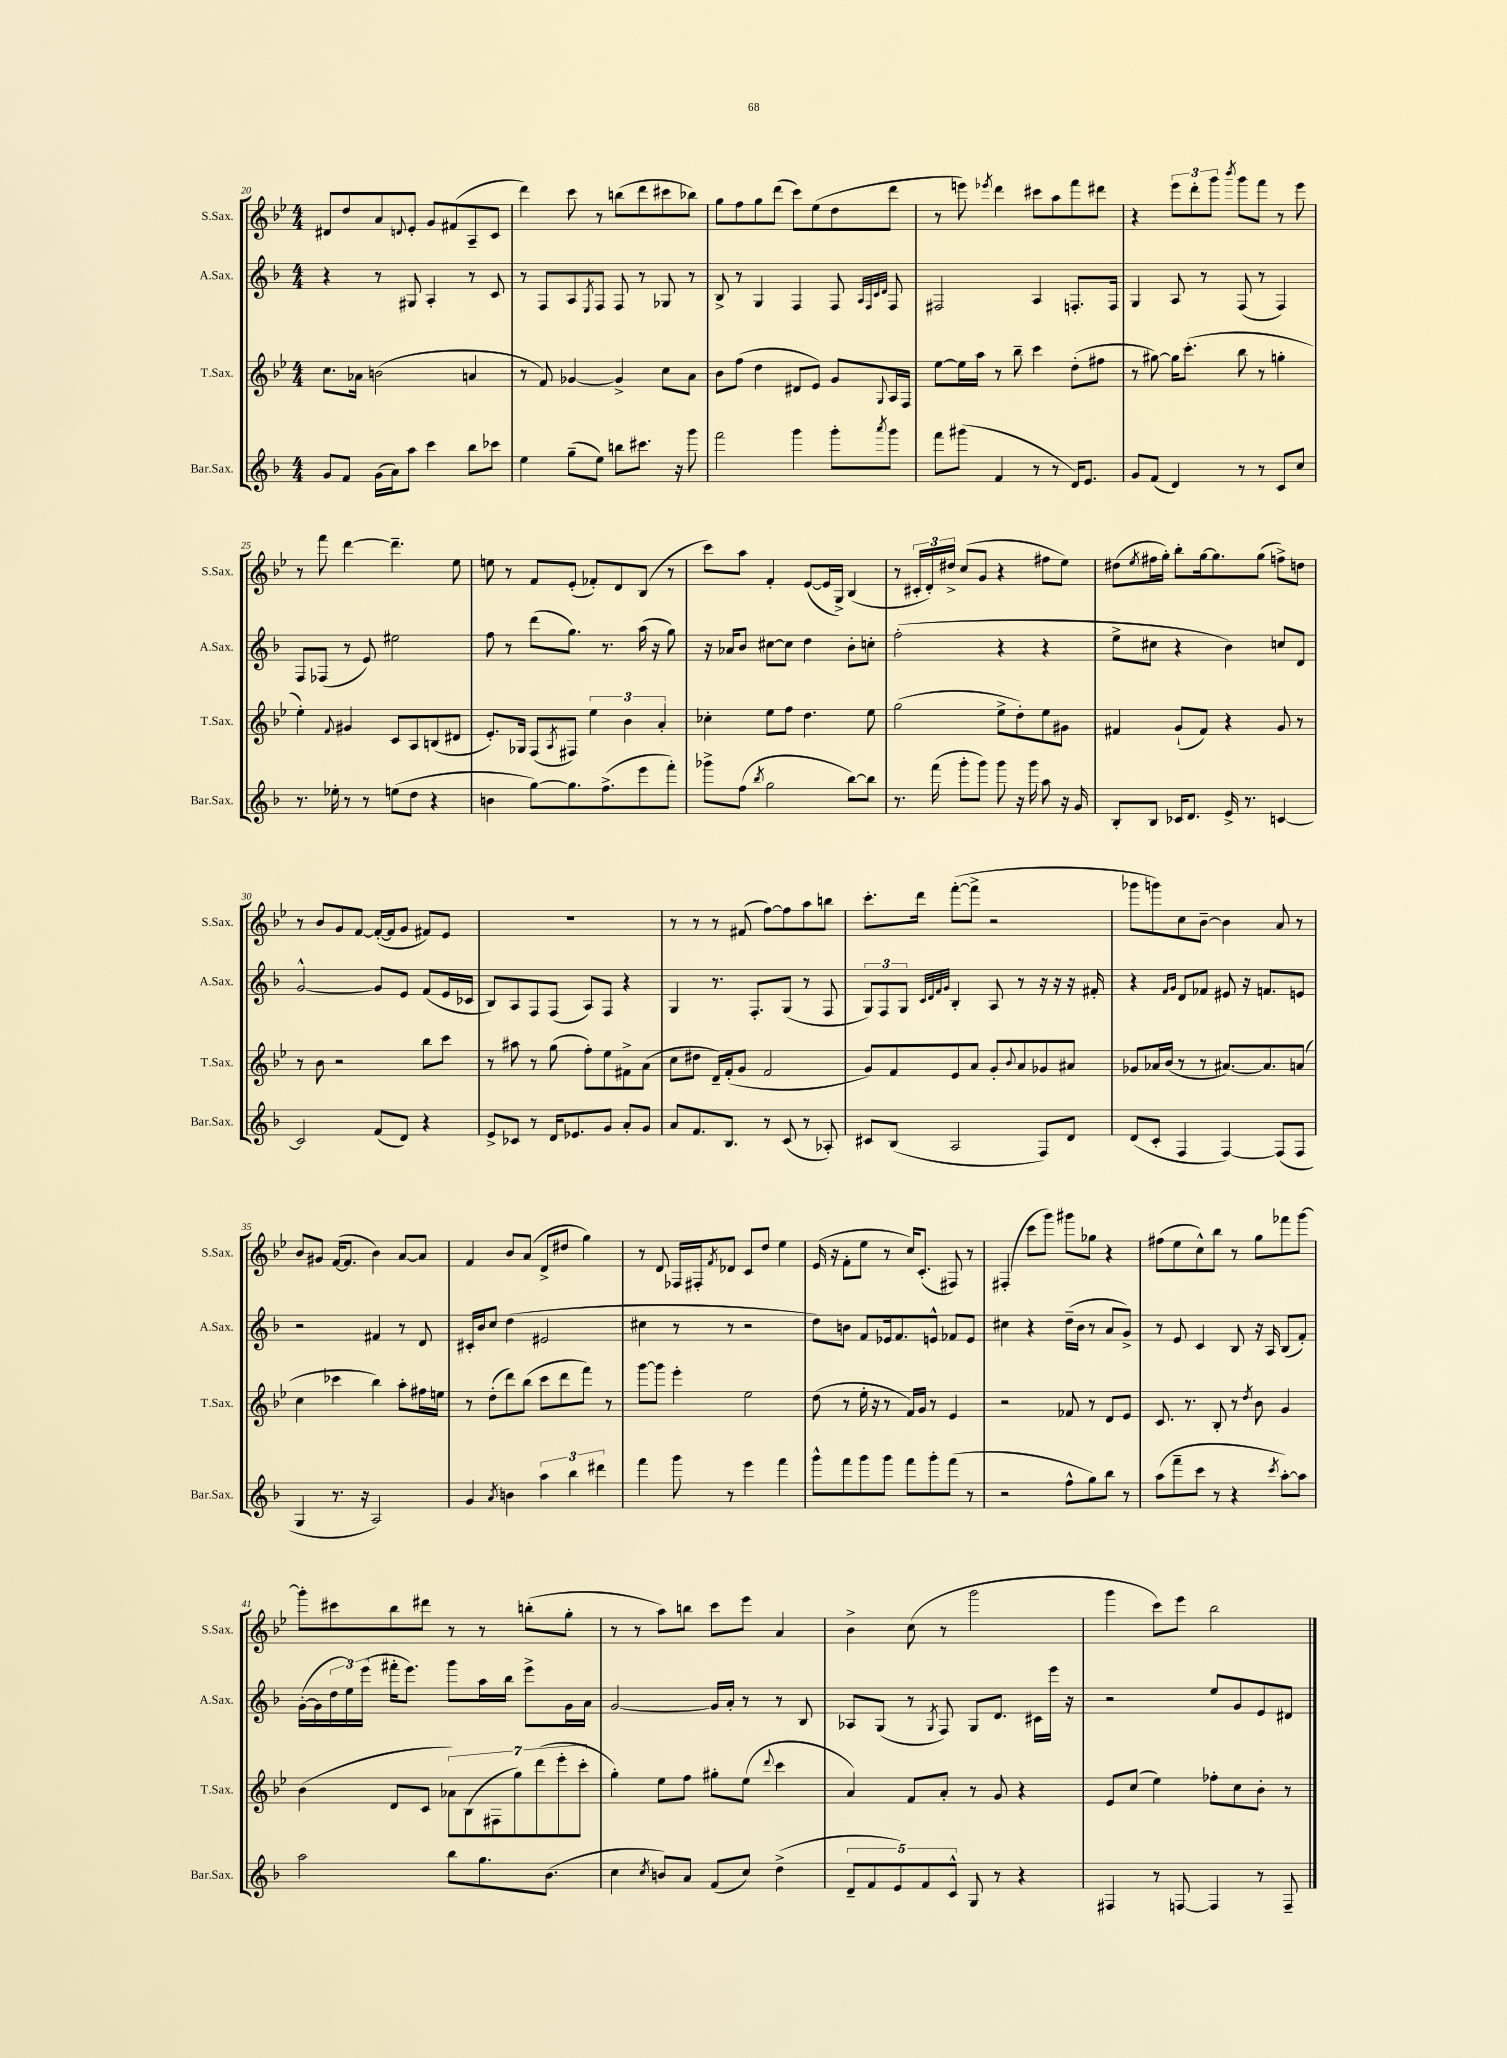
<<
\new StaffGroup <<
\new Staff = "s0" \with { instrumentName = "S.Sax." shortInstrumentName = "S.Sax." } {
    \clef treble \key bes \major \numericTimeSignature \time 4/4
    dis'8 d''8 a'8 \appoggiatura { d'8 } ees'8-. g'8 fis'8( a8-- c'8 |
    d'''4) c'''8 r8 b''8( d'''8 cis'''8 bes''8) |
    g''8 f''8 g''8 d'''8( c'''8) ees''8( d''8 d'''8 |
    r8 e'''8) \acciaccatura { ees'''8 } d'''4 cis'''8 a''8 f'''8 dis'''8 |
    r4 \tuplet 3/2 { ees'''8 d'''8-. g'''8 } \acciaccatura { bes'''8 } g'''8 f'''8 r8 ees'''8 |
    r8 f'''8 d'''4~ d'''4.-- ees''8 |
    e''8 r8 f'8 ees'8-.( fes'8-.) d'8 bes8( r8 |
    c'''8) a''8 f'4-. ees'8~( ees'16 g16->) bes4( |
    r8 \tuplet 3/2 { cis'16-. d'16-.) dis''16-> } c''8( g'8 r4 fis''8 ees''8) |
    dis''8( \acciaccatura { ees''8 } fis''16 g''16-.) bes''8-. g''16~ g''8. g''8( f''8->) d''8 |
    r8 bes'8 g'8 f'8~ f'16~-.( f'16 g'8 fis'8) ees'8 |
    R1 |
    r8 r8 r8 fis'8( f''8~) f''8 a''8 b''8 |
    c'''8.-. d'''16 f'''8~-.( f'''8-> r2 |
    ges'''8 g'''8) c''8 bes'8~-- bes'4 a'8 r8 |
    bes'8 gis'8 f'16~( f'8. bes'4) a'8~ a'8 |
    f'4 bes'8 a'8( d'8-> dis''8 g''4) |
    r8 d'8 fes16 fis16-. \acciaccatura { f'8 } des'8 c'8 d''8 ees''4 |
    ees'16( r16 f'8-. ees''8 r8 c''16) c'8.-.( fis8) r8 |
    fis4-.( c'''8 g'''8) gis'''8 ges''8 r4 |
    fis''8( ees''8 c''8-^) bes''8 r8 g''8 fes'''8 g'''8~ |
    g'''8-. cis'''8 bes''8 dis'''8 r8 r8 b''8-.( g''8-. |
    r8 r8 a''8) b''8 c'''8 ees'''8 a'4 |
    bes'4-> c''8( r8 g'''2 |
    g'''4 c'''8) ees'''8 bes''2 \bar "|." |
}
\new Staff = "s1" \with { instrumentName = "A.Sax." shortInstrumentName = "A.Sax." } {
    \clef treble \key f \major \numericTimeSignature \time 4/4
    r4 r8 gis8 a4-. r8 c'8 |
    r8 f8 a8 \acciaccatura { e8 } f8 f8 r8 ges8 r8 |
    bes8-> r8 g4 f4 f8 \grace { a32 f32 c'32 d'32 } f8 |
    fis2 a4 f8.-. f16 |
    g4 a8 r8 f8( r8 f4) |
    f8 fes8( r8 e'8) eis''2 |
    f''8 r8 d'''8( g''8.) r8. a''16( r16 g''8) |
    r16 aes'16 bes'8 cis''8~ cis''8 d''4 bes'8-. c''8-. |
    f''2-.( r4 r4 |
    e''8-> cis''8 r4 bes'4) c''8 d'8 |
    g'2~-^ g'8 e'8 f'8( e'16 ces'16 |
    bes8) a8 f8 f8( a8) f8 r4 |
    g4 r8. f8.-. g8( r8 f8 |
    \tuplet 3/2 { g8) f8 g8 } \grace { c'32 d'32 f'32 g'32 } bes4-. a8 r8 r16 r16 r16 fis'16-. |
    r4 \grace { f'16 g'16 } d'8 fes'8 eis'8 r16 f'8. e'8 |
    r2 fis'4 r8 d'8 |
    cis'16-. bes'16 c''8 d''4( eis'2 |
    cis''4 r8 r8 r2 |
    d''8) b'8 f'8 ees'16 f'8. e'8-^ fes'8 e'8 |
    cis''4 r4 d''16--( bes'16 r8 a'8 g'8->) |
    r8 e'8 c'4 bes8 r16 a16 bes8( f'8-.) |
    g'16~-.( g'16 \tuplet 3/2 { d''16 e''16) e'''16( } fis'''16-. e'''8.) g'''8 a''16 bes''16 e'''8-> g'16 a'16 |
    g'2~ g'16 a'16-. r8 r8 bes8 |
    aes8 g8( r8 \acciaccatura { g8 } f8) g8 d'8. cis'16 e'''16 r16 |
    r2 e''8 g'8 e'8 dis'8 \bar "|." |
}
\new Staff = "s2" \with { instrumentName = "T.Sax." shortInstrumentName = "T.Sax." } {
    \clef treble \key bes \major \numericTimeSignature \time 4/4
    c''8. aes'16 b'2( a'4 |
    r8 f'8) ges'4~ ges'4-> c''8 a'8 |
    bes'8 f''8( d''4 dis'8 ees'8) g'8 \appoggiatura { g8 } a16 f16 |
    ees''8~ ees''16 a''16 r8 bes''8-- c'''4 d''8-.( fis''8 |
    r8 gis''8~) gis''16 c'''8.-.( bes''8 r8 g''4-. |
    ees''4-.) \appoggiatura { f'8 } gis'4 c'8 a8 b8( dis'8 |
    ees'8.-.) ges16 f8( \acciaccatura { a8 } fis8) \tuplet 3/2 { ees''4 bes'4 a'4-. } |
    ces''4-. ees''8 f''8 d''4. ees''8 |
    g''2( ees''8-> d''8-.) ees''8 gis'8 |
    fis'4 g'8-!( fis'8) r4 g'8 r8 |
    r8 bes'8 r2 bes''8 c'''8 |
    r8 ais''8 r8 g''8( f''8-.) ees''8 fis'8-> a'8( |
    c''8 dis''8 d'16--) f'16-.( g'8 f'2 |
    g'8) f'8 ees'8 a'8 g'8-. \appoggiatura { bes'8 } a'8 ges'8 ais'8 |
    ges'8 aes'16 bes'16( r8 r8 ais'8.~) ais'8. a'8( |
    c''4 ces'''4 bes''4) a''8-. fis''16 e''16 |
    r8 d''8-.( d'''8) bes''8( c'''8 d'''8 f'''8) r8 |
    g'''8~ g'''8 ees'''4-. ees''2 |
    d''8( r8 ees''16-. r16 r8 f'16) g'16 r8 ees'4 |
    r2 fes'8 r8 d'8 ees'8 |
    c'8. r8. bes8-. r8 \acciaccatura { d''8 } bes'8 g'4 |
    bes'4( d'8 c'8 \tuplet 7/4 { aes'8) bes8( fis8 g''8) d'''8( ees'''8-. c'''8-. } |
    g''4-.) ees''8 f''8 gis''8-. ees''8( \appoggiatura { d'''8 } c'''4 |
    a'4) f'8 a'8-. r8 g'8 r4 |
    ees'8 c''8( ees''4) fes''8-. c''8 bes'8-. r8 \bar "|." |
}
\new Staff = "s3" \with { instrumentName = "Bar.Sax." shortInstrumentName = "Bar.Sax." } {
    \clef treble \key f \major \numericTimeSignature \time 4/4
    g'8 f'8 g'16( a'16) a''8 c'''4 bes''8 ces'''8 |
    e''4 g''8--( e''8) b''8 cis'''8. r16 g'''8 |
    f'''2 g'''4 g'''8-. \acciaccatura { a'''8 } g'''8 |
    f'''8 gis'''8( f'4 r8 r8 d'16) e'8. |
    g'8 f'8( d'4) r8 r8 c'8 c''8 |
    r8. ees''16-. r8 r8 e''8( d''8 r4 |
    b'4 g''8~) g''8. f''8.->( e'''8 f'''8-.) |
    ges'''8-> f''8( \acciaccatura { bes''8 } g''2 bes''8~) bes''8 |
    r8. f'''16( g'''8-. g'''8) g'''8 r16 g'''16 a''8 r16 g'16 |
    bes8-. bes8 ces'16 d'8. e'16-> r8. c'4~ |
    c'2 f'8( d'8) r4 |
    e'8-> ces'8 r8 d'16 ees'8. g'8 a'8-. g'8 |
    a'8 f'8. bes8. r8 c'8( r8 aes8-.) |
    cis'8 bes8( a2 f8) d'8 |
    d'8( c'8-. f4 f4~) f8( f8 |
    g4 r8. r16 a2) |
    g'4 \acciaccatura { a'8 } b'4 \tuplet 3/2 { a''4 bes''4 dis'''4 } |
    f'''4 g'''8 r8 e'''4 f'''4 |
    g'''8-^ f'''8 g'''8 g'''8 f'''8 g'''8-. f'''8( r8 |
    r2 f''8-^ g''8) bes''8 r8 |
    a''8( f'''8-- c'''8 r8 r4 \acciaccatura { c'''8 } a''8~-.) a''8 |
    a''2 bes''8 g''8. bes'8.( |
    c''4 \acciaccatura { c''8 } b'8) a'8 f'8( c''8) d''4->( |
    \tuplet 5/4 { d'8-- f'8 e'8) f'8 c'8-^ } g8 r8 r4 |
    fis4 r8 f8~ f4 r8 f8-- \bar "|." |
}
>>
>>
\layout { \context { \Score currentBarNumber = #20 } }
